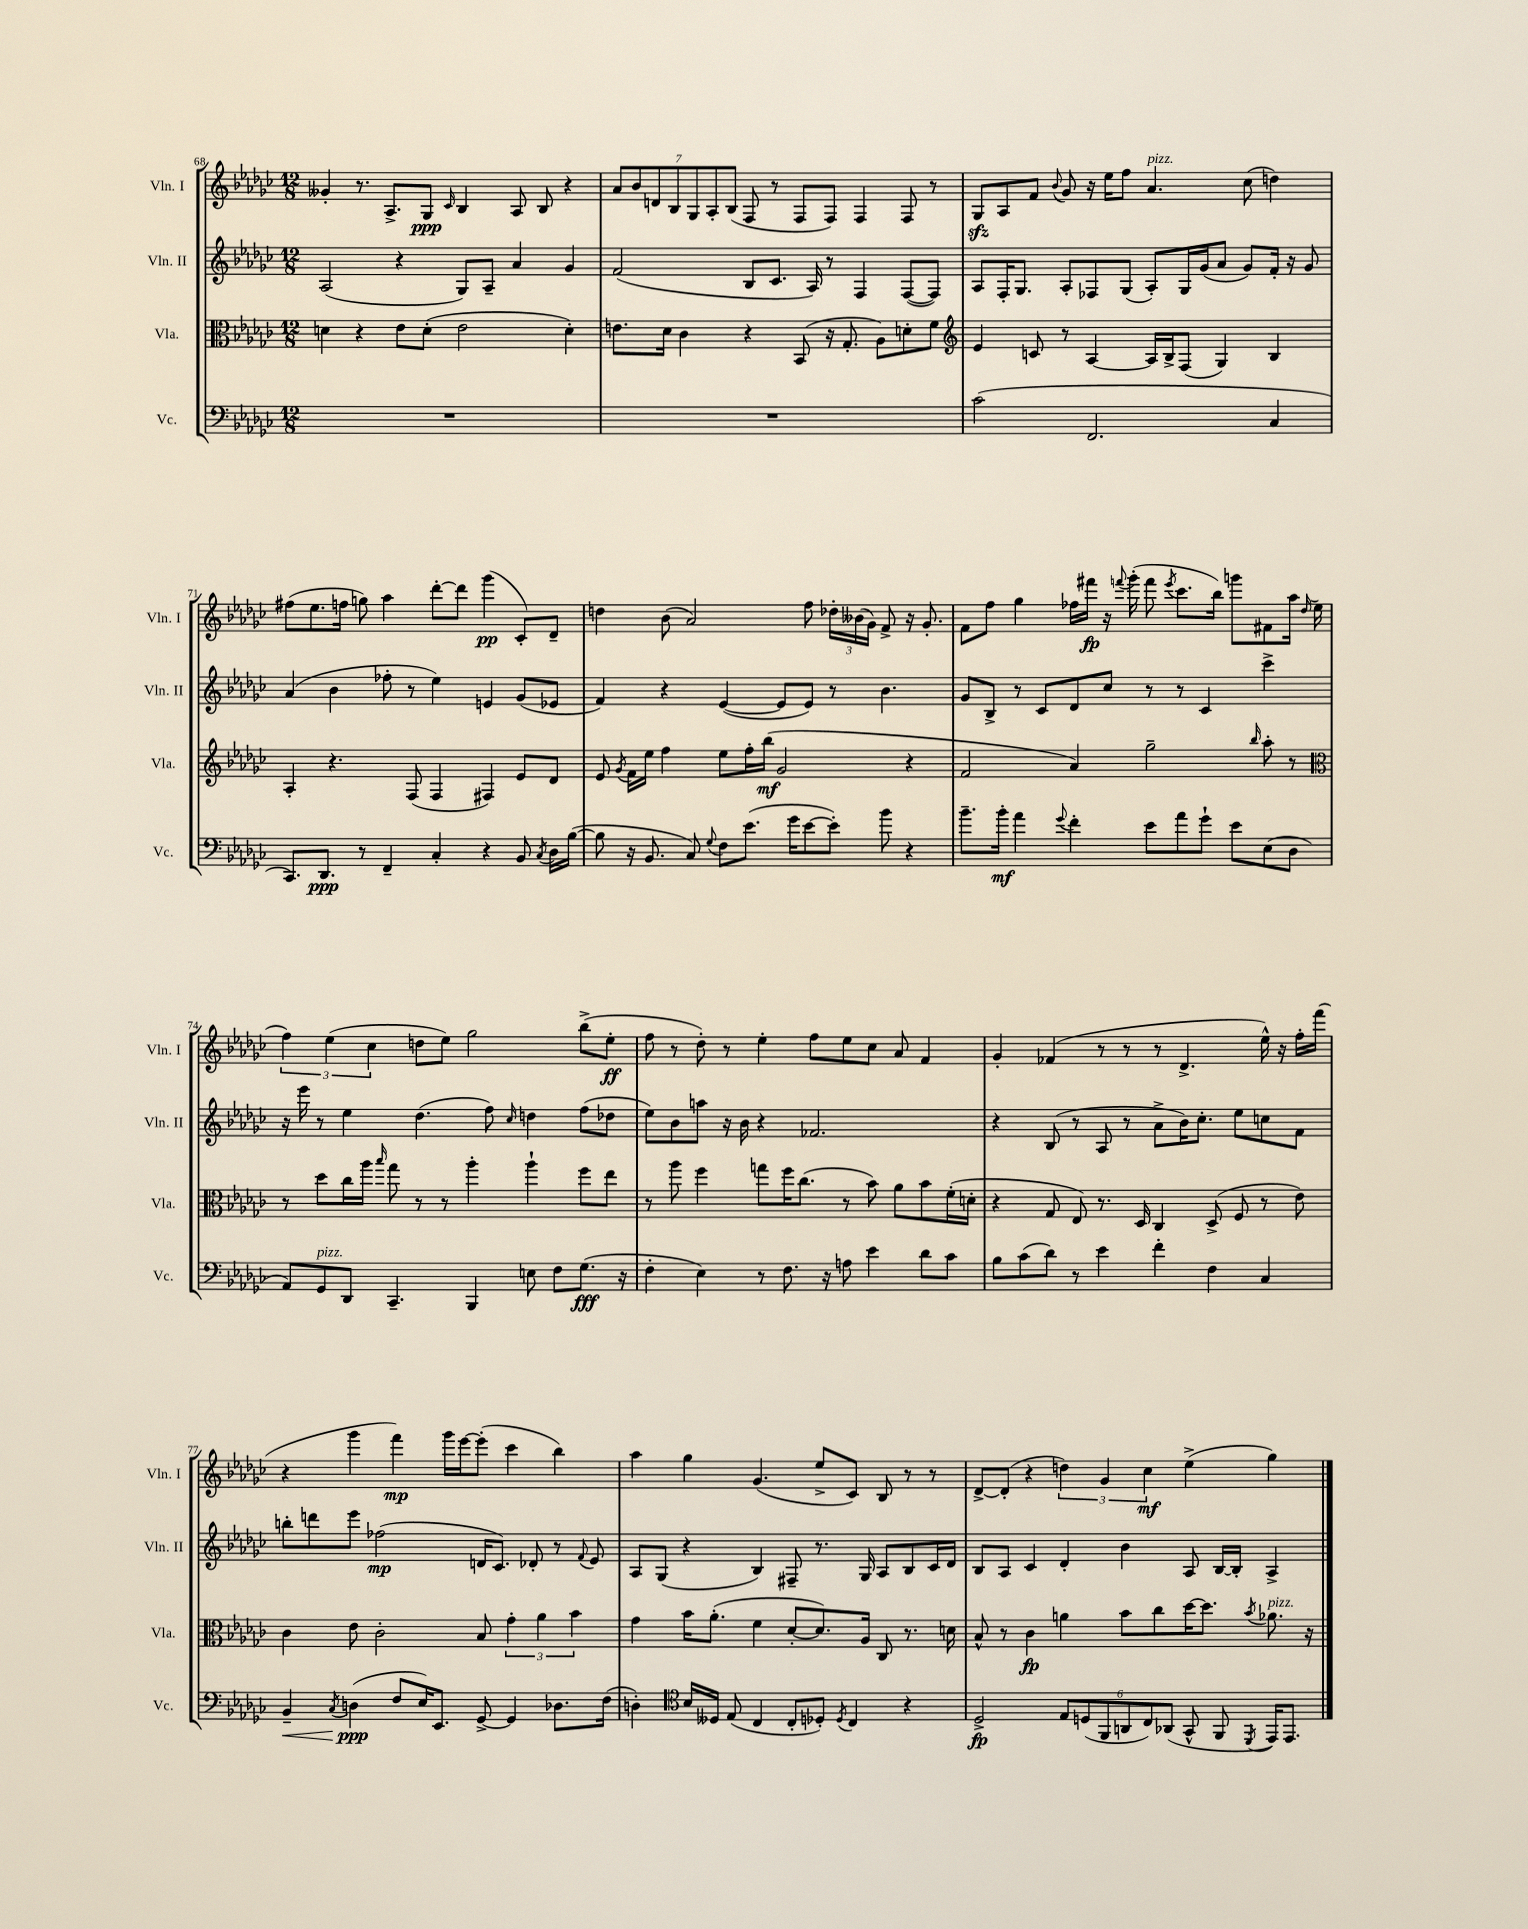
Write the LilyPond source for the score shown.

<<
\new StaffGroup <<
\new Staff = "s0" \with { instrumentName = "Vln. I" shortInstrumentName = "Vln. I" } {
    \clef treble \key ges \major \numericTimeSignature \time 12/8
    \autoBeamOff geses'4-. r8. aes8.[-> ges8]\ppp \grace { ces'16 } bes4 aes8 bes8 r4 |
    \tuplet 7/4 { aes'8[ bes'8 d'8 bes8 ges8 aes8-. bes8]( } f8 r8 f8[ f8]) f4 f8 r8 |
    ges8[\sfz aes8 f'8] \appoggiatura { bes'8 } ges'8 r16 ees''16[ f''8] aes'4.^\markup { \italic "pizz." } ces''8( d''4) |
    fis''8[( ees''8. f''16] g''8) aes''4 des'''8[~-. des'''8] ges'''4\pp( ces'8[-.) des'8]-- |
    d''4 bes'8( aes'2) f''8 \tuplet 3/2 { des''16[-. beses'16( ges'16]) } f'8-> r16 ges'8.-. |
    f'8[ f''8] ges''4 fes''16[ fis'''16]\fp r16 \appoggiatura { f'''8 } ges'''16-.( f'''8 \acciaccatura { ees'''8 } ces'''8.[ bes''16]) g'''8[ fis'8 aes''16] \grace { des''16 } ees''16( |
    \tuplet 3/2 { f''4) ees''4( ces''4 } d''8[ ees''8]) ges''2 bes''8[->( ees''8]-.\ff |
    f''8 r8 des''8-.) r8 ees''4-. f''8[ ees''8 ces''8] aes'8 f'4 |
    ges'4-. fes'4( r8 r8 r8 des'4.-> ees''16-^) r16 f''16[-. f'''16]( |
    r4 ges'''4 f'''4\mp) ges'''16[ ees'''16~ ees'''8]-.( ces'''4 bes''4) |
    aes''4 ges''4 ges'4.( ees''8[-> ces'8]) bes8 r8 r8 |
    des'8[~-> des'8]-.( r4 \tuplet 3/2 { d''4) ges'4 ces''4\mf } ees''4->( ges''4) \bar "|." |
}
\new Staff = "s1" \with { instrumentName = "Vln. II" shortInstrumentName = "Vln. II" } {
    \clef treble \key ges \major \numericTimeSignature \time 12/8
    \autoBeamOff aes2( r4 ges8[) aes8]-- aes'4 ges'4 |
    f'2( bes8[ ces'8.] aes16) r8 f4 f8[~( f8]) |
    aes8[ f16-. ges8.] aes8[-. fes8 ges8]( aes8[-.) ges16 ges'16( aes'8] ges'8[) f'16]-. r16 ges'8 |
    aes'4( bes'4 fes''8-. r8 ees''4) e'4 ges'8[( ees'8] |
    f'4) r4 ees'4~( ees'8[ ees'8]) r8 bes'4. |
    ges'8[ bes8]-> r8 ces'8[ des'8 ces''8] r8 r8 ces'4 ces'''4-> |
    r16 ees'''16 r8 ees''4 des''4.( f''8) \grace { ces''16 } d''4 f''8[( des''8] |
    ees''8[) bes'8 a''8] r16 bes'16 r4 fes'2. |
    r4 bes8( r8 aes8 r8 aes'8[-> bes'16) ces''8.]-. ees''8[ c''8 f'8] |
    b''8[-. d'''8 ees'''8] fes''2\mp( d'16[ ces'8.]) des'8-. r8 \appoggiatura { f'8 } ees'8 |
    aes8[ ges8]( r4 bes4) fis8-- r8. ges16 aes8[ bes8 ces'16 des'16] |
    bes8[ aes8] ces'4 des'4-. bes'4 aes8 bes16[~ bes16]-. aes4-> \bar "|." |
}
\new Staff = "s2" \with { instrumentName = "Vla." shortInstrumentName = "Vla." } {
    \clef alto \key ges \major \numericTimeSignature \time 12/8
    \autoBeamOff d'4 r4 ees'8[ d'8]-.( ees'2 d'4-.) |
    e'8.[ des'16] ces'4 r4 bes,8( r16 ges8.-. aes8[) d'8-. f'8] |
    \clef treble ees'4 c'8 r8 aes4~ aes16[ bes16-> f8]( ges4) bes4 |
    aes4-. r4. f8( f4 fis4) ees'8[ des'8] |
    ees'8 \acciaccatura { ges'8 } f'16[ ees''16] f''4 ees''8[ f''16-. bes''16]\mf( ges'2 r4 |
    f'2 aes'4) ges''2-- \grace { bes''16 } aes''8-. r8 |
    \clef alto r8 des''8[ ces''16 aes''16] \grace { bes''16 } ges''8 r8 r8 aes''4-. aes''4-! f''8[ ees''8] |
    r8 aes''8 f''4 g''8[ f''16 ces''8.]( r8 bes'8) aes'8[ bes'8 f'16-.( d'16]-. |
    r4 ges8 ees8) r8. des16 ces4 des8->( f8 r8 ees'8) |
    ces'4 ees'8 ces'2-. bes8 \tuplet 3/2 { ges'4-. aes'4 bes'4 } |
    ges'4 bes'16[ aes'8.]-.( f'4 des'8[~-. des'8.) aes16] ces8 r8. d'16 |
    bes8-^ r8 ces'4\fp a'4 bes'8[ ces''8 des''16~ des''8.] \acciaccatura { bes'8 } aes'8.^\markup { \italic "pizz." } r16 \bar "|." |
}
\new Staff = "s3" \with { instrumentName = "Vc." shortInstrumentName = "Vc." } {
    \clef bass \key ges \major \numericTimeSignature \time 12/8
    \autoBeamOff R1. |
    R1. |
    ces'2( f,2. ces4 |
    ces,8.[) des,8.]\ppp r8 f,4-- ces4-. r4 bes,8 \acciaccatura { ces8 } des16[ bes16]~( |
    bes8 r16 bes,8. ces8) \appoggiatura { ges8 } f8[ ees'8.]( ges'16[ ees'8~ ees'8]-.) bes'8 r4 |
    bes'8.[-- bes'16]-.\mf aes'4 \appoggiatura { ges'8 } f'4-. ees'8[ aes'8 ges'8]-! ees'8[ ees8( des8] |
    aes,8[) ges,8^\markup { \italic "pizz." } des,8] ces,4.-- bes,,4 e8 f8[ ges8.]\fff( r16 |
    f4-. ees4) r8 f8. r16 a8 ees'4 des'8[ ces'8] |
    bes8[ ces'8( des'8]) r8 ees'4 f'4-. f4 ces4 |
    bes,4--\< \acciaccatura { ces8 } d4\ppp\!( f8[ ees16) ees,8.] ges,8~-> ges,4 des8.[ f16]( |
    d4-.) \clef tenor bes16[ deses16] ees8( ces4 ces8[-. des8]-.) \acciaccatura { des8 } ces4 r4 |
    des2->\fp \tuplet 6/4 { ees8[ d8( f,8 a,8 ces8) aes,8]( } ges,8-^ f,8 \acciaccatura { des,8 } ees,16[) ees,8.] \bar "|." |
}
>>
>>
\layout { \context { \Score currentBarNumber = #68 } }
